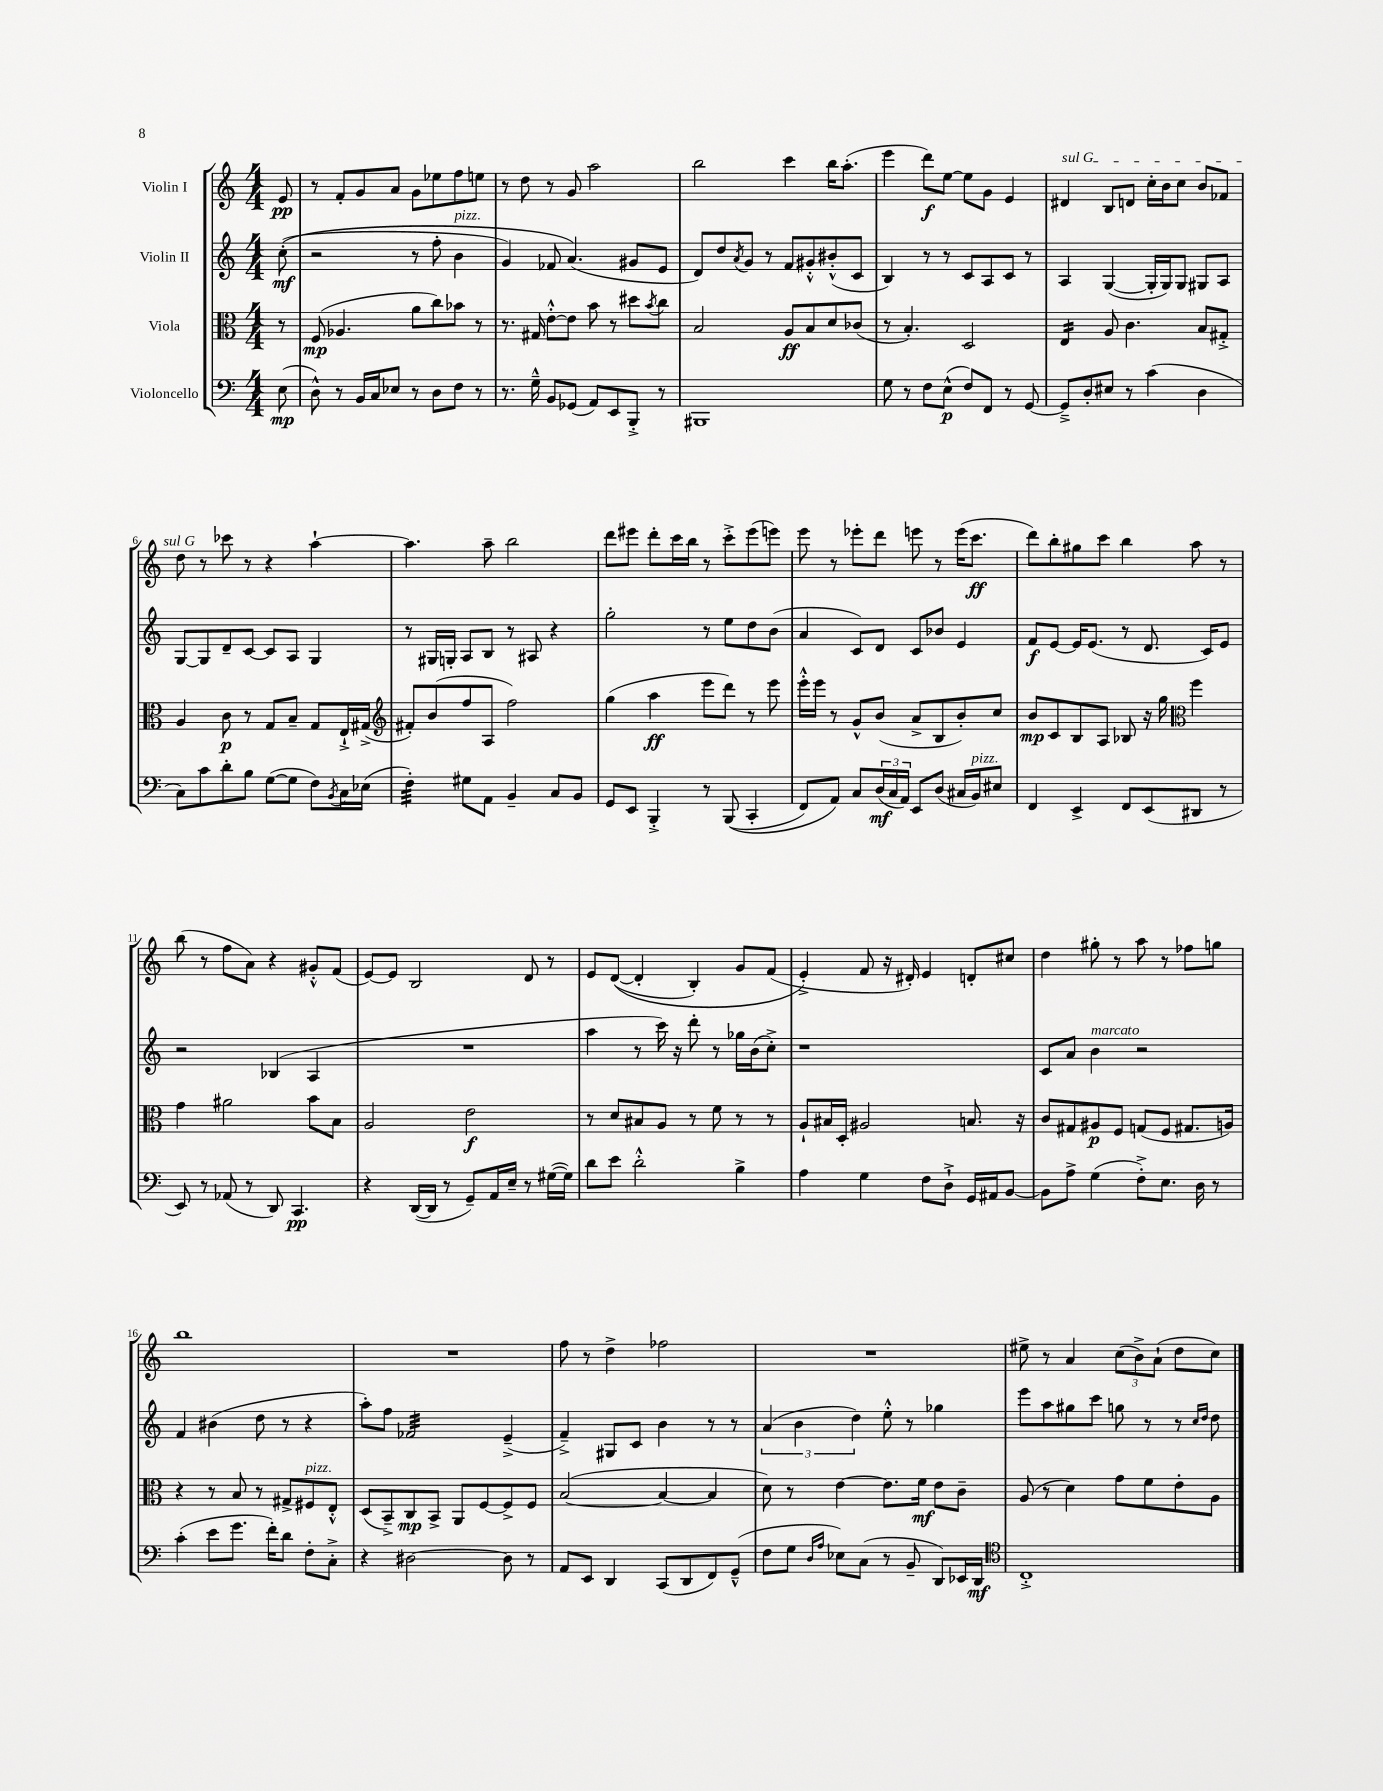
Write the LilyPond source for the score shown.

<<
\new StaffGroup <<
\new Staff = "s0" \with { instrumentName = "Violin I" } {
    \clef treble \key c \major \numericTimeSignature \time 4/4 \partial 8
    e'8\pp |
    r8 f'8-. g'8 a'8 g'8 ees''8 f''8 e''8 |
    r8 d''8 r8 g'8 a''2 |
    b''2 c'''4 b''16 a''8.-.( |
    e'''4 d'''8\f) e''8~ e''8 g'8 e'4 |
    \once \override TextSpanner.bound-details.left.text = \markup { \italic "sul G" } dis'4\startTextSpan b8 d'8 c''16-. b'16 c''8 b'8 fes'8 |
    d''8\stopTextSpan r8 ces'''8 r8 r4 a''4~-! |
    a''4. a''8-- b''2 |
    d'''8 eis'''8 d'''8-. c'''16 b''16 r8 c'''8-.-> eis'''8( e'''8) |
    e'''8 r8 ees'''8-. d'''8 e'''8 r8 e'''16( c'''8.\ff |
    d'''8) b''8-. gis''8 c'''8 b''4 a''8 r8 |
    b''8( r8 f''8 a'8) r4 gis'8-.-^ f'8( |
    e'8~) e'8 b2 d'8 r8 |
    e'8 d'8~(\( d'4-. b4-.) g'8 f'8( |
    e'4-.->\) f'8 r16 dis'16-.) e'4 d'8-. cis''8 |
    d''4 gis''8-. r8 a''8 r8 fes''8 g''8 |
    b''1 |
    R1 |
    f''8 r8 d''4-> fes''2 |
    R1 |
    eis''8-> r8 a'4 \tuplet 3/2 { c''8( b'8->) a'8-!( } d''8 c''8) \bar "|." |
}
\new Staff = "s1" \with { instrumentName = "Violin II" } {
    \clef treble \key c \major \numericTimeSignature \time 4/4 \partial 8
    c''8-.\mf(\( |
    r2 r8 f''8-. b'4^\markup { \italic "pizz." } |
    g'4) fes'8 a'4.(\) gis'8 e'8 |
    d'8) d''8 \acciaccatura { a'8 } g'8 r8 f'8 gis'8-.-^ bis'8-.-^( c'8 |
    b4) r8 r8 c'8 a8 c'8 r8 |
    a4 g4~( g16-. g16) g8 gis8 a8 |
    g8~ g8 d'8-- c'8~ c'8 a8 g4 |
    r8 gis16 g16-. a8 b8 r8 ais8 r4 |
    g''2-. r8 e''8 d''8 b'8( |
    a'4 c'8) d'8 c'8 bes'8 e'4 |
    f'8\f e'8~ e'16 e'8.( r8 d'8. c'16) e'8 |
    r2 bes4( a4 |
    R1 |
    a''4 r8 c'''16) r16 d'''8-. r8 ges''16 b'16( c''8-.->) |
    r1 |
    c'8 a'8 b'4^\markup { \italic "marcato" } r2 |
    f'4 bis'4( d''8 r8 r4 |
    a''8-.) f''8 fes'2:32 e'4--->( |
    f'4--->) gis8 c'8 b'4 r8 r8 |
    \tuplet 3/2 { a'4( b'4 d''4) } e''8-.-^ r8 ges''4 |
    e'''8 a''8 gis''8 c'''8 g''8 r8 r8 \grace { c''16 d''16 } d''8 \bar "|." |
}
\new Staff = "s2" \with { instrumentName = "Viola" } {
    \clef alto \key c \major \numericTimeSignature \time 4/4 \partial 8
    r8 |
    f8\mp( aes4. a'8 c''8) bes'8 r8 |
    r8. gis16 e'8~-.-^ e'8 b'8 r8 dis''8 \acciaccatura { b'8 } c''8 |
    b2 a8\ff b8 d'8 ces'8( |
    r8 b4.-.) d2 |
    e4:16 a8 c'4. b8 gis8-.-> |
    a4 c'8\p r8 g8 b8-- g8 e16-!-> gis16->( |
    \clef treble fis'8-.) b'8( f''8 a8 f''2) |
    g''4( a''4\ff e'''8 d'''8) r8 e'''8 |
    e'''16-.-^ e'''16 r8 g'8-^ b'8( a'8-> b8 b'8-.) c''8 |
    b'8\mp c'8 b8 a8 bes8 r16 g''16 \clef alto f''4 |
    g'4 ais'2 b'8 b8 |
    a2 e'2\f |
    r8 d'8 bis8 a8 r8 f'8 r8 r8 |
    a8-! bis16 d16-. ais2 b8. r16 |
    c'8 gis8 ais8\p f8 g8( f8 gis8. a16) |
    r4 r8 b8 r8 gis8-> fis8^\markup { \italic "pizz." } e8-.-^ |
    d8( b,8--->) c8\mp b,8-> a,8 f8~ f8-> f8 |
    b2~( b4~ b4 |
    d'8) r8 e'4~ e'8. f'16\mf e'8 c'8-- |
    a8( r8 d'4) g'8 f'8 e'8-. a8 \bar "|." |
}
\new Staff = "s3" \with { instrumentName = "Violoncello" } {
    \clef bass \key c \major \numericTimeSignature \time 4/4 \partial 8
    e8\mp( |
    d8-^) r8 b,16 c16 ees8 r8 d8 f8 r8 |
    r8. g16---^ b,8 ges,8( a,8) e,8 b,,8-.-> r8 |
    bis,,1 |
    g8 r8 f8 e8-^\p( f8) f,8 r8 g,8~ |
    g,8---> d8-. eis8 r8 c'4( d4 |
    c8) c'8 d'8-. b8 g8~( g8 f8) \acciaccatura { b,8 } c16 ees16( |
    f4:32-.) gis8 a,8 b,4-- c8 b,8 |
    g,8 e,8 b,,4-.-> r8 b,,8(\( c,4-. |
    f,8) a,8\) c8 \tuplet 3/2 { d16\mf( c16 a,16) } e,8 d8( cis16 b,16^\markup { \italic "pizz." }) eis8 |
    f,4 e,4-> f,8 e,8( dis,8 r8 |
    e,8) r8 aes,8( r8 d,8) c,4.\pp |
    r4 d,16~( d,16 r8 g,8--) a,16 e16-- r8 gis16~( gis16) |
    d'8 e'8 d'2-.-^ b4-> |
    a4 g4 f8 d8-!-> g,16 ais,16 b,8~ |
    b,8 a8-> g4( f8-.->) e8. d16 r8 |
    c'4-.( e'8 g'8. f'16-.) d'8 f8-. c8-.-> |
    r4 dis2~ dis8 r8 |
    a,8 e,8 d,4 c,8( d,8 f,8) g,8---^( |
    f8 g8 \grace { d16 a16 } ees8) c8( r8 b,8-- d,8) ees,16 d,16\mf |
    \clef tenor c1-.-> \bar "|." |
}
>>
>>
